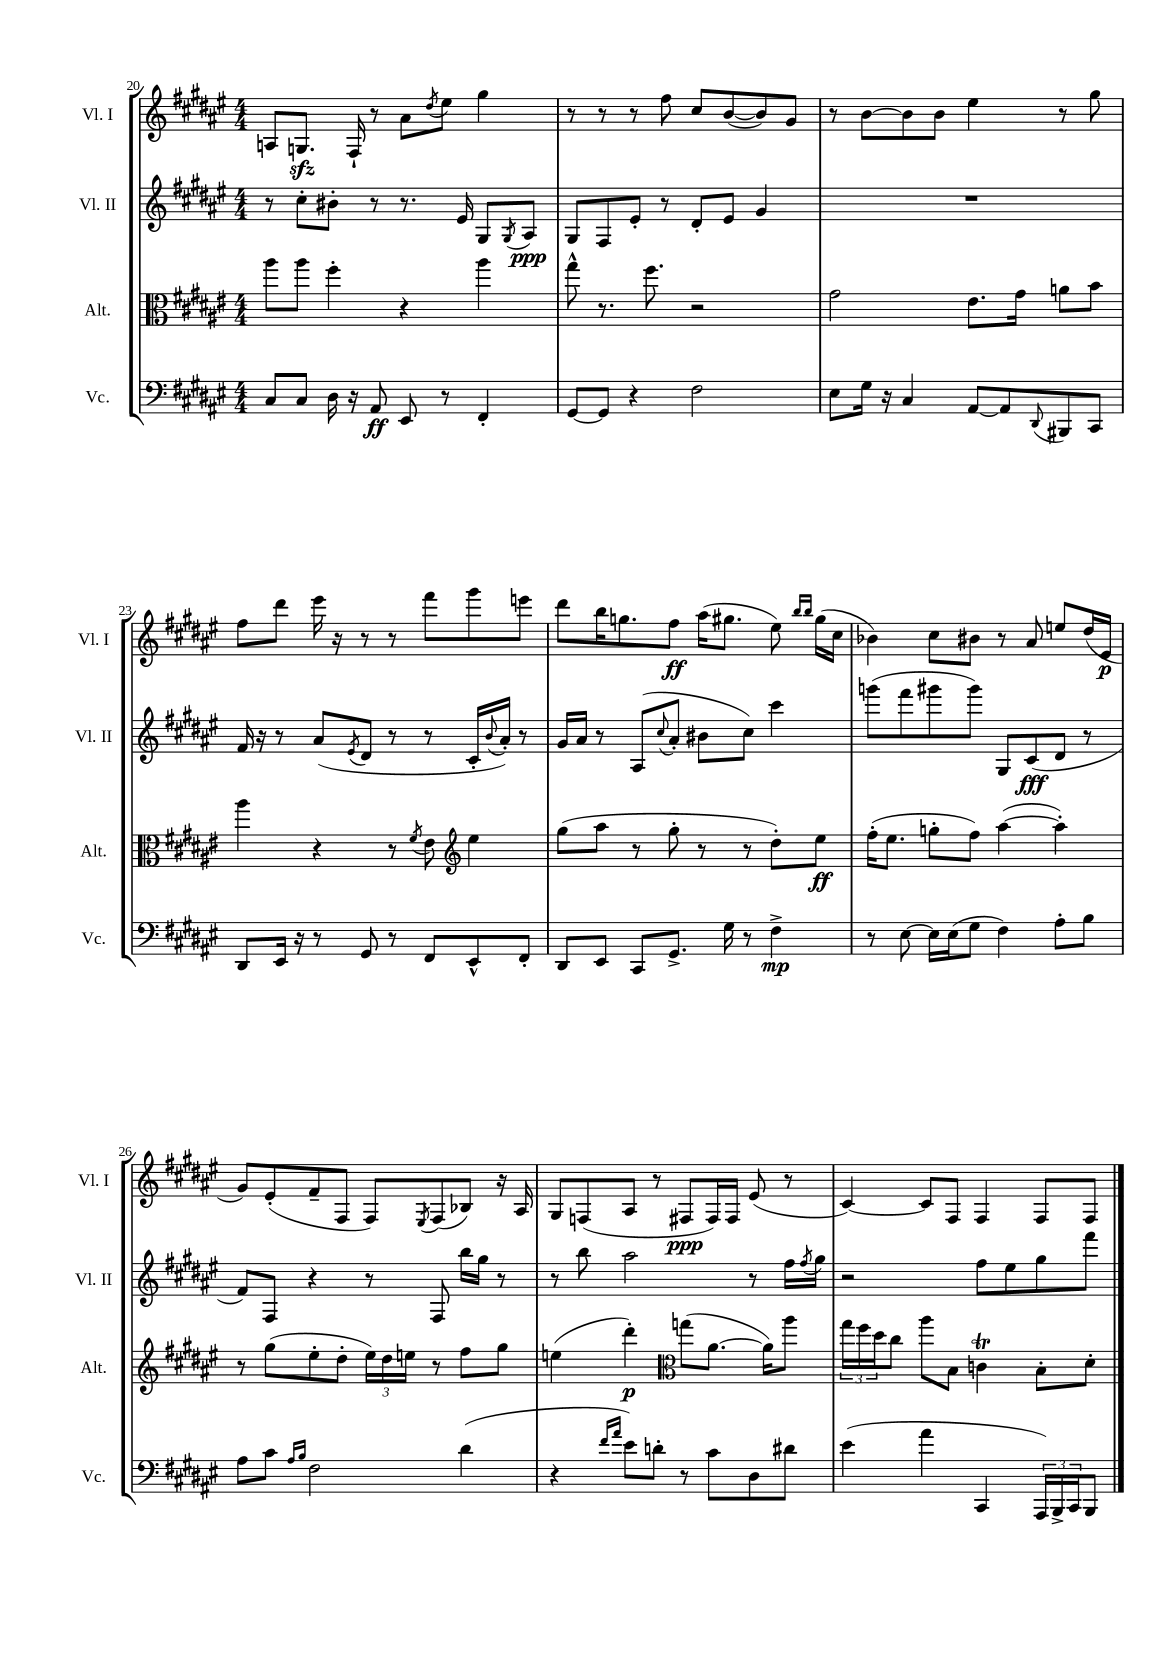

**kern	**kern	**kern	**kern
*staff4	*staff3	*staff2	*staff1
*clefF4	*clefC3	*clefG2	*clefG2
*k[f#c#g#d#a#e#]	*k[f#c#g#d#a#e#]	*k[f#c#g#d#a#e#]	*k[f#c#g#d#a#e#]
*M4/4	*M4/4	*M4/4	*M4/4
8C#/L	8aa#\L	8r	8A/L
8C#/J	8aa#\J	8cc#'\L	8.G/J
16D#\	4ff#'\	8b#'\J	.
16r	.	.	16F#`/
8AA#/	.	8r	8r
8EE#/	4r	8.r	8a#\L
.	.	.	8qdd#/
8r	.	.	8ee#\J
.	.	16e#/	.
4FF#'/	4aa#\	8G#/L	4gg#\
.	.	8qG#/	.
.	.	8A#/J	.
=	=	=	=
[8GG#/L	8gg#^^\	8G#/L	8r
8GG#/]J	8.r	8F#/	8r
4r	.	8e#'/J	8r
.	8.ff#\	.	.
.	.	8r	8ff#\
2F#\	2r	8d#'/L	8cc#/L
.	.	8e#/J	([8b/
.	.	4g#/	8b/])
.	.	.	8g#/J
=	=	=	=
8E#\L	2g#\	1r	8r
16G#\Jk	.	.	[8b\L
16r	.	.	.
4C#/	.	.	8b\]
.	.	.	8b\J
[8AA#/L	8.e#\L	.	4ee#\
8AA#/]	.	.	.
.	16g#\Jk	.	.
8qqDD#/	.	.	.
8BBB#/	8a\L	.	8r
8CC#/J	8b\J	.	8gg#\
=	=	=	=
8DD#/L	4aa#\	16f#/	8ff#\L
.	.	16r	.
16EE#/Jk	.	8r	8ddd#\J
16r	.	.	.
8r	4r	(8a#/L	16eee#\
.	.	.	16r
.	.	8qe#/	.
8GG#/	.	8d#/J	8r
8r	8r	8r	8r
.	8qf#/	.	.
8FF#/L	8e#\	8r	8fff#\L
*	*clefG2	*	*
8EE#^^/	4ee#\	16c#'/LL	8ggg#\
.	.	8qqb/	.
.	.	16a#'/JJ)	.
8FF#'/J	.	8r	8eee\J
=	=	=	=
8DD#/L	(8gg#\L	16g#/LL	8ddd#\L
.	.	16a#/JJ	.
8EE#/J	8aa#\J	8r	16bb\K
.	.	.	8.gg\
8CC#/L	8r	(8A#/L	.
.	.	8qqcc#/	.
8.GG#^/J	8gg#'\	8a#'/J	8ff#\J
.	8r	8b#\L	(16aa#\LK
16G#\	.	.	8.gg#\J
8r	8r	8cc#\J)	.
4F#^\	8dd#'\L)	4ccc#\	8ee#\)
.	.	.	16qqbb/LL
.	.	.	16qqbb/JJ
.	8ee#\J	.	(16gg#\LL
.	.	.	16cc#\JJ
=	=	=	=
8r	(16ff#'\LK	(8ggg\L	4b-\)
.	8.ee#\J	.	.
[8E#\	.	8fff#\	.
16E#\]LL	8gg'\L	8ggg#\	8cc#\L
(16E#\J	.	.	.
8G#\J	8ff#\J)	8ggg#\J)	8b#\J
4F#\)	([4aa#\	8G#/L	8r
.	.	(8c#/	8a#/
8A#'\L	4aa#'\])	8d#/J	8ee/L
8B\J	.	8r	(16dd#/L
.	.	.	16e#/JJ
=	=	=	=
8A#\L	8r	8f#/L)	8g#/L)
8c#\J	(8gg#\L	8F#/J	(8e#'/
16qqA#/LL	.	.	.
16qqB/JJ	.	.	.
2F#\	8ee#'\	4r	8f#~/
.	8dd#'\J	.	8F#/J
.	24ee#\LL)	8r	8F#/L)
.	24dd#\	.	.
.	24ee\JJ	.	.
.	.	.	8qE#/
.	8r	8F#/	(8F#/
(4d#\	8ff#\L	16bb\LL	8B-/J)
.	.	16gg#\JJ	.
.	8gg#\J	8r	16r
.	.	.	16A#/
=	=	=	=
4r	(4ee\	8r	8G#/L
.	.	8bb\	(8F/
16qqf#/LL	.	.	.
16qqa#/JJ	.	.	.
8e#\L)	4ddd#'\)	2aa#\	8A#/J
8d'\J	.	.	8r
*	*clefC3	*	*
8r	(8gg\L	.	8F#/L
8c#\L	[8.a#\J	.	16F#/L)
.	.	.	16F#/JJ
8D#\	.	8r	(8e#/
.	16a#\]LK)	.	.
8d#\J	8aa#\J	16ff#\LL	8r
.	.	8qff#/	.
.	.	16gg#\JJ	.
=	=	=	=
(4e#\	24gg#\LL	2r	[4c#/)
.	24ff#\	.	.
.	24dd#\J	.	.
.	8cc#\J	.	.
4a#\	8aa#\L	.	8c#/]L
.	8B\J	.	8F#/J
4CC#/	4c\	8ff#\L	4F#/
.	.	8ee#\	.
24AAA#/LL)	8B'\L	8gg#\	8F#/L
24BBB^/	.	.	.
24CC#/J	.	.	.
8BBB/J	8d#'\J	8fff#\J	8F#/J
==	==	==	==
*-	*-	*-	*-
